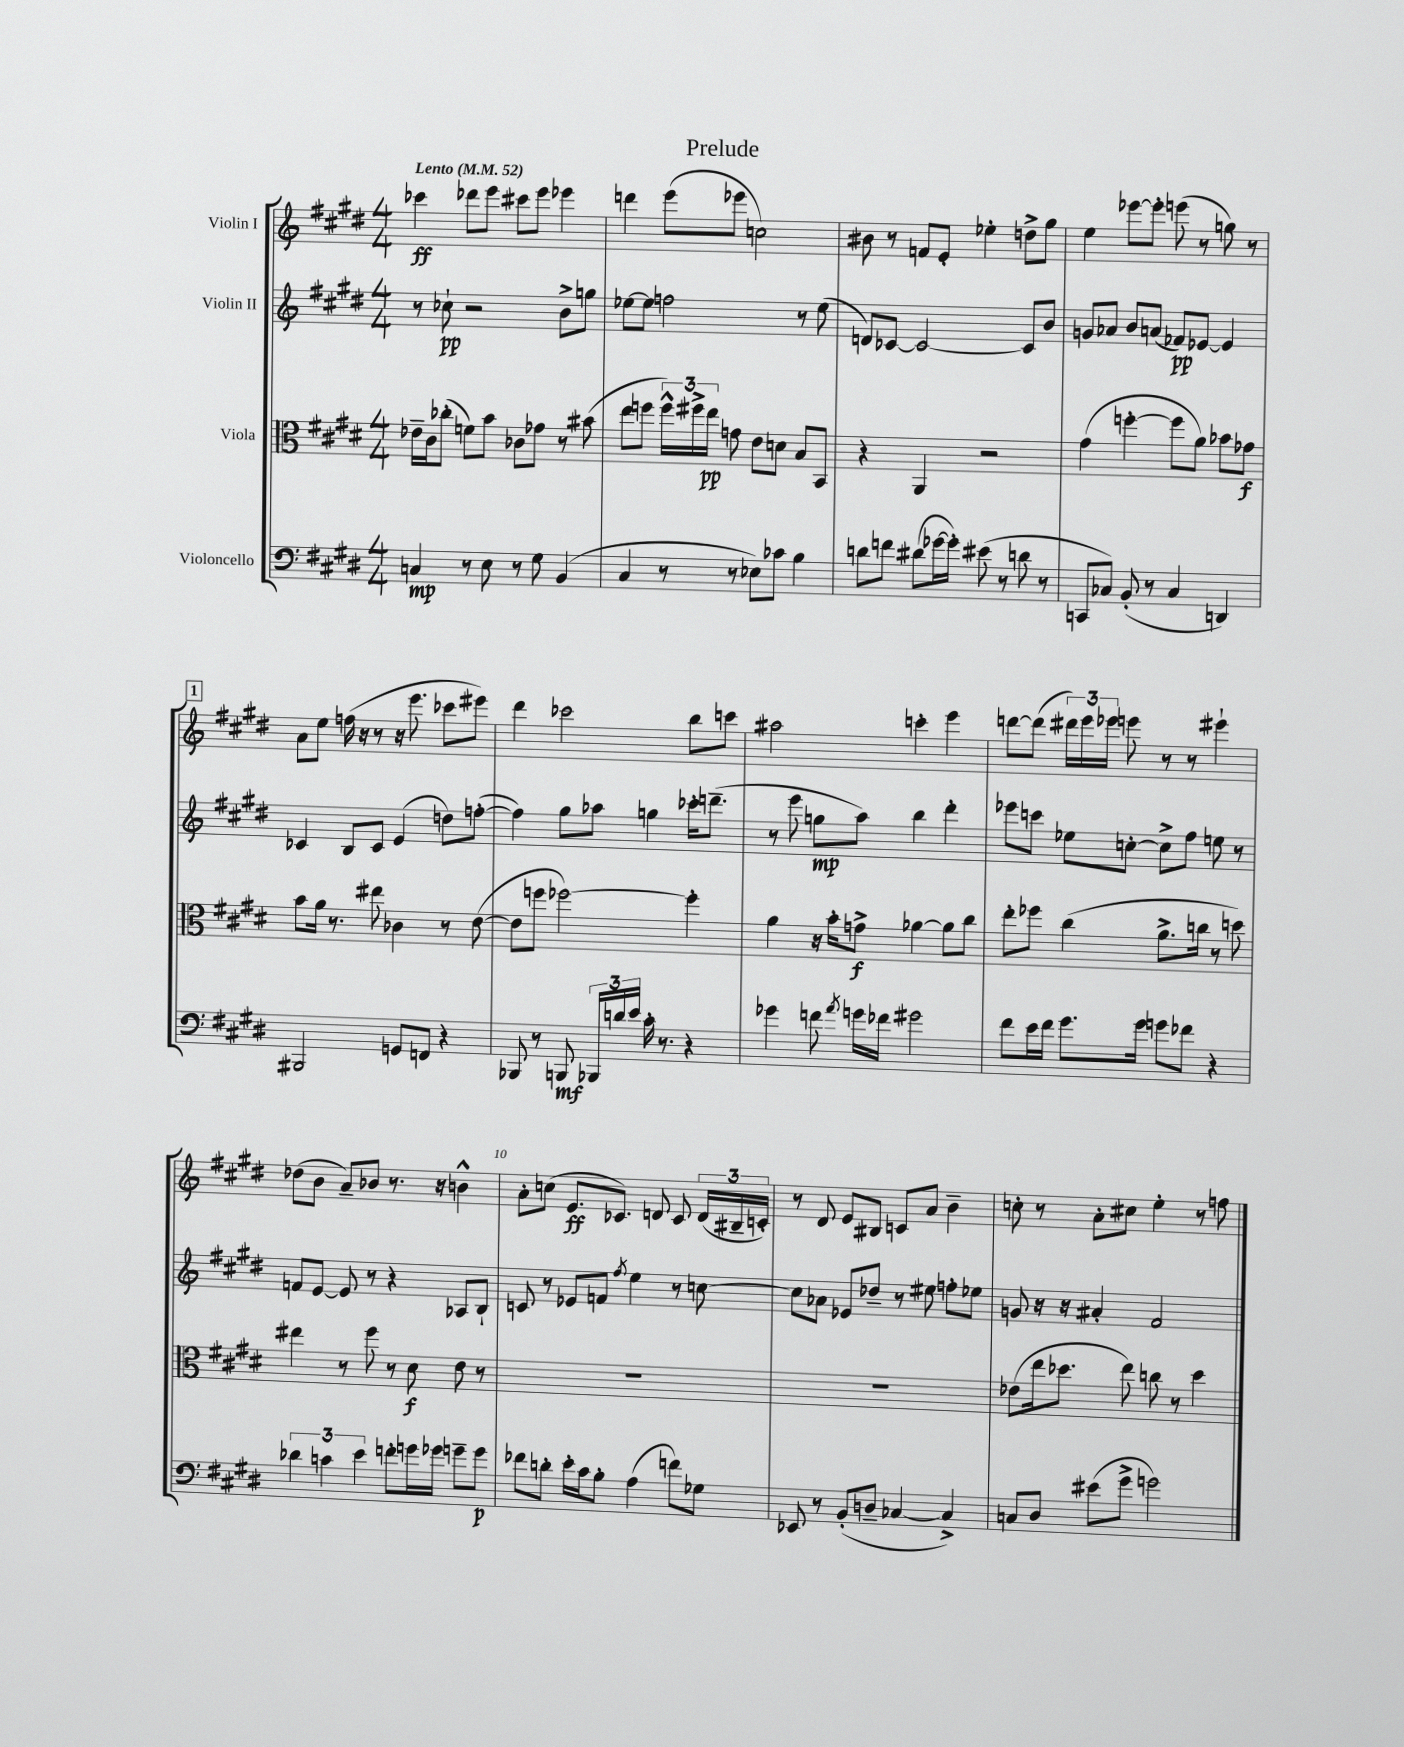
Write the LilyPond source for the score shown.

\header { title = "Prelude" }
<<
\new StaffGroup <<
\new Staff = "s0" \with { instrumentName = "Violin I" } {
    \clef treble \key e \major \numericTimeSignature \time 4/4 \tempo "Lento" 4 = 52
    \autoBeamOff ces'''4\ff des'''8[ e'''8] cis'''8[ e'''8] ees'''4 |
    d'''4 e'''8[( ees'''8] c''2) |
    bis'8 r8 f'8[ e'8]-. ees''4-. d''8[-> gis''8] |
    e''4 ees'''8[~ ees'''8]-. e'''8( r8 g''8) r8 |
    \mark \markup { \box "1" } a'8[ e''8] f''16( r16 r8 r16 e'''8. ces'''8[ eis'''8]) |
    dis'''4 ces'''2 b''8[ c'''8] |
    ais''2 c'''4-. e'''4 |
    d'''8[~ d'''8]( \tuplet 3/2 { dis'''16[) e'''16 ees'''16] } e'''8 r8 r8 eis'''4-! |
    des''8[( b'8] a'8[--) bes'8] r8. r16 b'4-^ |
    a'8[-. c''8]( e'8.[\ff ces'8.]) d'8 ces'8 \tuplet 3/2 { d'16[( bis16-- c'16]-.) } |
    r8 dis'8 e'8[ bis8] c'8[ a'8] b'4-- |
    c''8-. r8 a'8[-. cis''8] e''4-. r8 f''8 \bar "|." |
}
\new Staff = "s1" \with { instrumentName = "Violin II" } {
    \clef treble \key e \major \numericTimeSignature \time 4/4
    \autoBeamOff r8 ces''8-!\pp r2 b'8[-> g''8] |
    ees''8[~ ees''8] f''2 r8 ees''8( |
    d'8[) ces'8]~ ces'2~ ces'8[ b'8] |
    g'8[ aes'8] b'8[ a'8]( fes'8[\pp) ees'8]~ ees'4 |
    \mark \markup { \box "1" } ces'4 b8[ ces'8] e'4( d''8[) f''8]~-.( |
    f''4) gis''8[ aes''8] g''4 ces'''16[-. d'''8.]--( |
    r8 e'''8 g''8[\mp a''8]) b''4 dis'''4-. |
    ees'''8[ c'''8] ees''8[ c''8]~-. c''8[-> fis''8] e''8 r8 |
    f'8[ e'8]~ e'8 r8 r4 aes8[ b8]-! |
    c'8 r8 ees'8[ f'8] \acciaccatura { fis''8 } e''4 r8 c''8~ |
    c''8[ aes'8] ees'8[ des''8]-- r8 eis''8 f''8[-. ees''8] |
    g'8 r16 r16 ais'4-. fis'2 \bar "|." |
}
\new Staff = "s2" \with { instrumentName = "Viola" } {
    \clef alto \key e \major \numericTimeSignature \time 4/4
    \autoBeamOff ees'16[-- cis'16 ces''8]-.( f'8[) b'8] ces'8[ ges'8] r8 bis'8( |
    e''8[ f''8] \tuplet 3/2 { f''16[-^) fis''16-> e''16]\pp } g'8 e'8[ d'8] b8[ b,8] |
    r4 a,4 r2 |
    gis'4( f''4~-. f''8[ a'8]) bes'8[ ges'8]\f |
    \mark \markup { \box "1" } b'8[ a'16] r8. eis''8 ces'4 r8 e'8~( |
    e'8[ f''8] fes''2~) fes''4-. |
    a'4 r16 b'16[-. g'8]->\f aes'4~ aes'8[ cis''8] |
    e''8[-. fes''8] cis''4( a'8.[-> c''16] r8 d''8) |
    eis''4 r8 fis''8 r8 dis'8\f e'8 r8 |
    R1 |
    R1 |
    ees'8[( e''16 des''8.] e''8) c''8 r8 des''4 \bar "|." |
}
\new Staff = "s3" \with { instrumentName = "Violoncello" } {
    \clef bass \key e \major \numericTimeSignature \time 4/4
    \autoBeamOff c4\mp r8 e8 r8 gis8 b,4( |
    cis4 r8 r8 ees8[) ces'8] b4 |
    d'8[ f'8] dis'8[( ges'16~ ges'16]-.) eis'8( r8 d'8 r8 |
    c,8[ ces8]) b,8-.( r8 ces4 d,4) |
    \mark \markup { \box "1" } bis,,2 g,8[ f,8] r4 |
    bes,,8 r8 b,,8\mf \tuplet 3/2 { bes,,16[ d'16 e'16] } cis'16-. r8. r4 |
    ges'4 f'8 \acciaccatura { a'8 } g'16[ fes'16] gis'2 |
    fis'8[ e'16 fis'16] gis'8.[ gis'16] g'8[ fes'8] r4 |
    \tuplet 3/2 { des'4 c'4 e'4 } f'8[-. g'16 ges'16] g'8[-- g'8]\p |
    fes'8[ d'8]-. e'16[-. cis'16 b8]-. a4( f'8[) ges8] |
    ees,8 r8 b,8[-.( d8]-- ces4~ ces4->) |
    c8[ dis8] eis'8[( gis'8]-> g'2) \bar "|." |
}
>>
>>
\layout { \context { \Score \override BarNumber.break-visibility = ##(#f #t #t) barNumberVisibility = #(every-nth-bar-number-visible 5) } }
